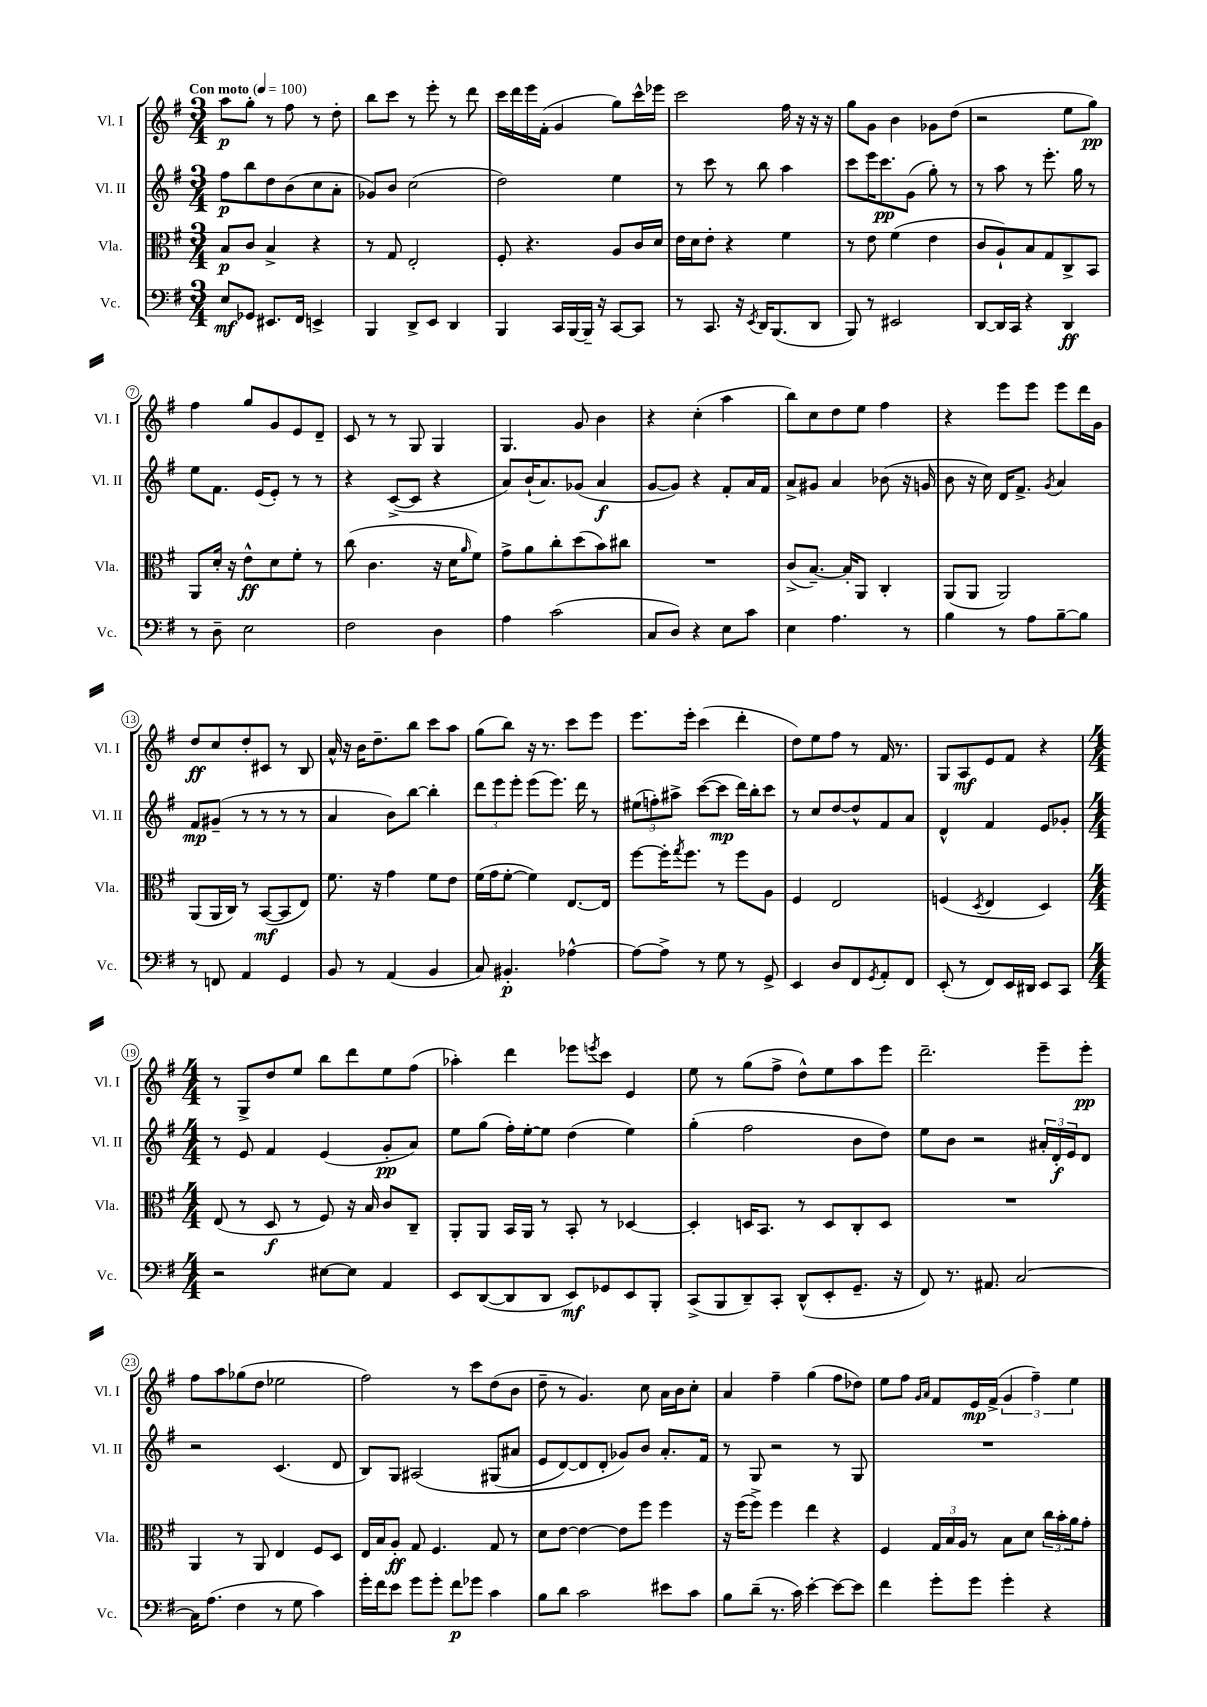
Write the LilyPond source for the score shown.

<<
\new StaffGroup <<
\new Staff = "s0" \with { instrumentName = "Vl. I" shortInstrumentName = "Vl. I" } {
    \clef treble \key g \major \numericTimeSignature \time 3/4 \tempo "Con moto" 4 = 100
    a''8\p g''8-. r8 fis''8 r8 d''8-. |
    b''8 c'''8 r8 e'''8-. r8 d'''8 |
    c'''16 d'''16 e'''16 fis'16-.( g'4 g''8) c'''16-^ ees'''16 |
    c'''2 fis''16 r16 r16 r16 |
    g''8 g'8 b'4 ges'8 d''8( |
    r2 e''8 g''8\pp) |
    fis''4 g''8 g'8 e'8 d'8-- |
    c'8 r8 r8 g8 g4 |
    g4. g'8 b'4 |
    r4 c''4-.( a''4 |
    b''8) c''8 d''8 e''8 fis''4 |
    r4 e'''8 e'''8 e'''8 d'''16 g'16 |
    d''8\ff c''8 d''8-. cis'8 r8 b8 |
    a'16-^ r16 b'16 d''8.-- b''8 c'''8 a''8 |
    g''8( b''8) r16 r8. c'''8 e'''8 |
    e'''8. e'''16-. c'''4( d'''4-. |
    d''8) e''8 fis''8 r8 fis'16 r8. |
    g8 a8\mf e'8 fis'8 r4 |
    \numericTimeSignature \time 4/4 r8 g8-> d''8 e''8 b''8 d'''8 e''8 fis''8( |
    aes''4-.) d'''4 ees'''8 \acciaccatura { e'''8 } c'''8 e'4 |
    e''8 r8 g''8( fis''8-> d''8-^) e''8 a''8 e'''8 |
    d'''2.-- e'''8-- e'''8-.\pp |
    fis''8 a''8 ges''8( d''8 ees''2 |
    fis''2) r8 c'''8 d''8( b'8 |
    d''8-- r8 g'4.) c''8 a'16 b'16 c''8-. |
    a'4 fis''4-- g''4( fis''8 des''8) |
    e''8 fis''8 \grace { g'16 a'16 } fis'8 e'16\mp fis'16->( \tuplet 3/2 { g'4 fis''4--) e''4 } \bar "|." |
}
\new Staff = "s1" \with { instrumentName = "Vl. II" shortInstrumentName = "Vl. II" } {
    \clef treble \key g \major \numericTimeSignature \time 3/4
    fis''8\p b''8 d''8 b'8( c''8 a'8-. |
    ges'8) b'8 c''2( |
    d''2) e''4 |
    r8 c'''8 r8 b''8 a''4 |
    c'''8 e'''16 c'''8.\pp g'8( g''8-.) r8 |
    r8 a''8 r8 e'''8.-. g''16 r8 |
    e''8 fis'8. e'16( e'8-.) r8 r8 |
    r4 c'8~->( c'8 r4 |
    a'8) b'16-!( a'8.) ges'8( a'4\f |
    g'8~ g'8) r4 fis'8-. a'16 fis'16 |
    a'8-> gis'8 a'4 bes'8( r16 g'16 |
    b'8 r16 c''16) d'16 fis'8.-> \acciaccatura { g'8 } a'4 |
    fis'8\mp gis'8--( r8 r8 r8 r8 |
    a'4 b'8) b''8~ b''4-. |
    \tuplet 3/2 { d'''8 e'''8 e'''8-. } e'''8( e'''8.) d'''16 r8 |
    \tuplet 3/2 { eis''8( f''8-.) ais''8-> } c'''8~( c'''8\mp d'''16) b''16-. c'''8 |
    r8 c''8 d''8~ d''8-^ fis'8 a'8 |
    d'4-^ fis'4 e'8 ges'8-. |
    \numericTimeSignature \time 4/4 r8 e'8 fis'4 e'4( g'8-.\pp a'8) |
    e''8 g''8( fis''16-.) e''16~-. e''8 d''4( e''4) |
    g''4-.( fis''2 b'8 d''8) |
    e''8 b'8 r2 \tuplet 3/2 { ais'16-. d'16-.\f e'16 } d'8 |
    r2 c'4.( d'8 |
    b8) g8 ais2\( gis8( ais'8 |
    e'8 d'8~) d'8 d'8-. ges'8\) b'8 a'8.-. fis'16 |
    r8 g8 r2 r8 g8 |
    R1 \bar "|." |
}
\new Staff = "s2" \with { instrumentName = "Vla." shortInstrumentName = "Vla." } {
    \clef alto \key g \major \numericTimeSignature \time 3/4
    b8\p c'8 b4-> r4 |
    r8 g8 e2-. |
    fis8-. r4. a8 c'16 d'16 |
    e'16 d'16 e'8-. r4 fis'4 |
    r8 e'8 fis'4( e'4 |
    c'8 a8-!) b8 g8 c8-> b,8 |
    a,8 d'16-. r16 e'8-^\ff d'8 fis'8-. r8 |
    c''8( c'4. r16 d'16 \grace { a'16 } fis'8) |
    g'8-> a'8 c''8-. d''8( b'8) cis''8 |
    R2. |
    c'8->( b8.~--) b16-. a,8 c4-. |
    a,8( a,8 a,2) |
    a,8( a,16 c16) r8 b,8~\mf( b,8 e8) |
    fis'8. r16 g'4 fis'8 e'8 |
    fis'16( g'16 fis'8~-. fis'4) e8.~ e16 |
    fis''8~ fis''16-. \acciaccatura { g''8 } fis''8. r8 fis''8 a8 |
    fis4 e2 |
    f4( \acciaccatura { d8 } e4 d4) |
    \numericTimeSignature \time 4/4 e8( r8 d8\f r8 fis8) r16 b16 c'8 c8-- |
    a,8-. a,8 b,16 a,16 r8 b,8-. r8 des4~ |
    des4-. d16 b,8. r8 d8 c8-. d8 |
    R1 |
    a,4 r8 a,8 e4 fis8 d8 |
    e16 b16 a8-.\ff g8 fis4. g8 r8 |
    d'8 e'8~ e'4~ e'8 fis''8 fis''4 |
    r16 fis''16( fis''8->) fis''4 e''4 r4 |
    fis4 \tuplet 3/2 { g16 b16 a16 } r8 b8 d'8 \tuplet 3/2 { c''16 b'16-. a'16 } g'8-. \bar "|." |
}
\new Staff = "s3" \with { instrumentName = "Vc." shortInstrumentName = "Vc." } {
    \clef bass \key g \major \numericTimeSignature \time 3/4
    e8\mf ges,8 eis,8. fis,16 e,4-> |
    b,,4 d,8-> e,8 d,4 |
    b,,4 c,16 b,,16~ b,,16-- r16 c,8~ c,8 |
    r8 c,8. r16 \acciaccatura { e,8 } d,16 b,,8.( d,8 |
    b,,8) r8 eis,2 |
    d,8~ d,16 c,16 r4 d,4\ff |
    r8 d8-- e2 |
    fis2 d4 |
    a4 c'2( |
    c8 d8) r4 e8 c'8 |
    e4 a4. r8 |
    b4 r8 a8 b8~-- b8 |
    r8 f,8 a,4 g,4 |
    b,8 r8 a,4( b,4 |
    c8) bis,4.-.\p aes4~-^ |
    aes8~ aes8-> r8 g8 r8 g,8-> |
    e,4 d8 fis,8 \acciaccatura { g,8 } a,8-. fis,8 |
    e,8-.( r8 fis,8) e,16 dis,16 e,8 c,8 |
    \numericTimeSignature \time 4/4 r2 eis8~ eis8 a,4 |
    e,8 d,8~( d,8 d,8 e,8\mf) ges,8 e,8 b,,8-. |
    c,8->( b,,8 d,8--) c,8-. d,8-^( e,8-. g,8.-- r16 |
    fis,8) r8. ais,8. c2~ |
    c16 a8.( fis4 r8 g8 c'4) |
    g'16-. fis'16 e'8 g'8 g'8-. fis'8\p ges'8 c'4 |
    b8 d'8 c'2 eis'8 c'8 |
    b8 d'8--( r8. c'16) e'4~-. e'8~ e'8 |
    fis'4 g'8-. g'8 g'4-. r4 \bar "|." |
}
>>
>>
\layout { \context { \Score \override BarNumber.stencil = #(make-stencil-circler 0.1 0.3 ly:text-interface::print) } }
